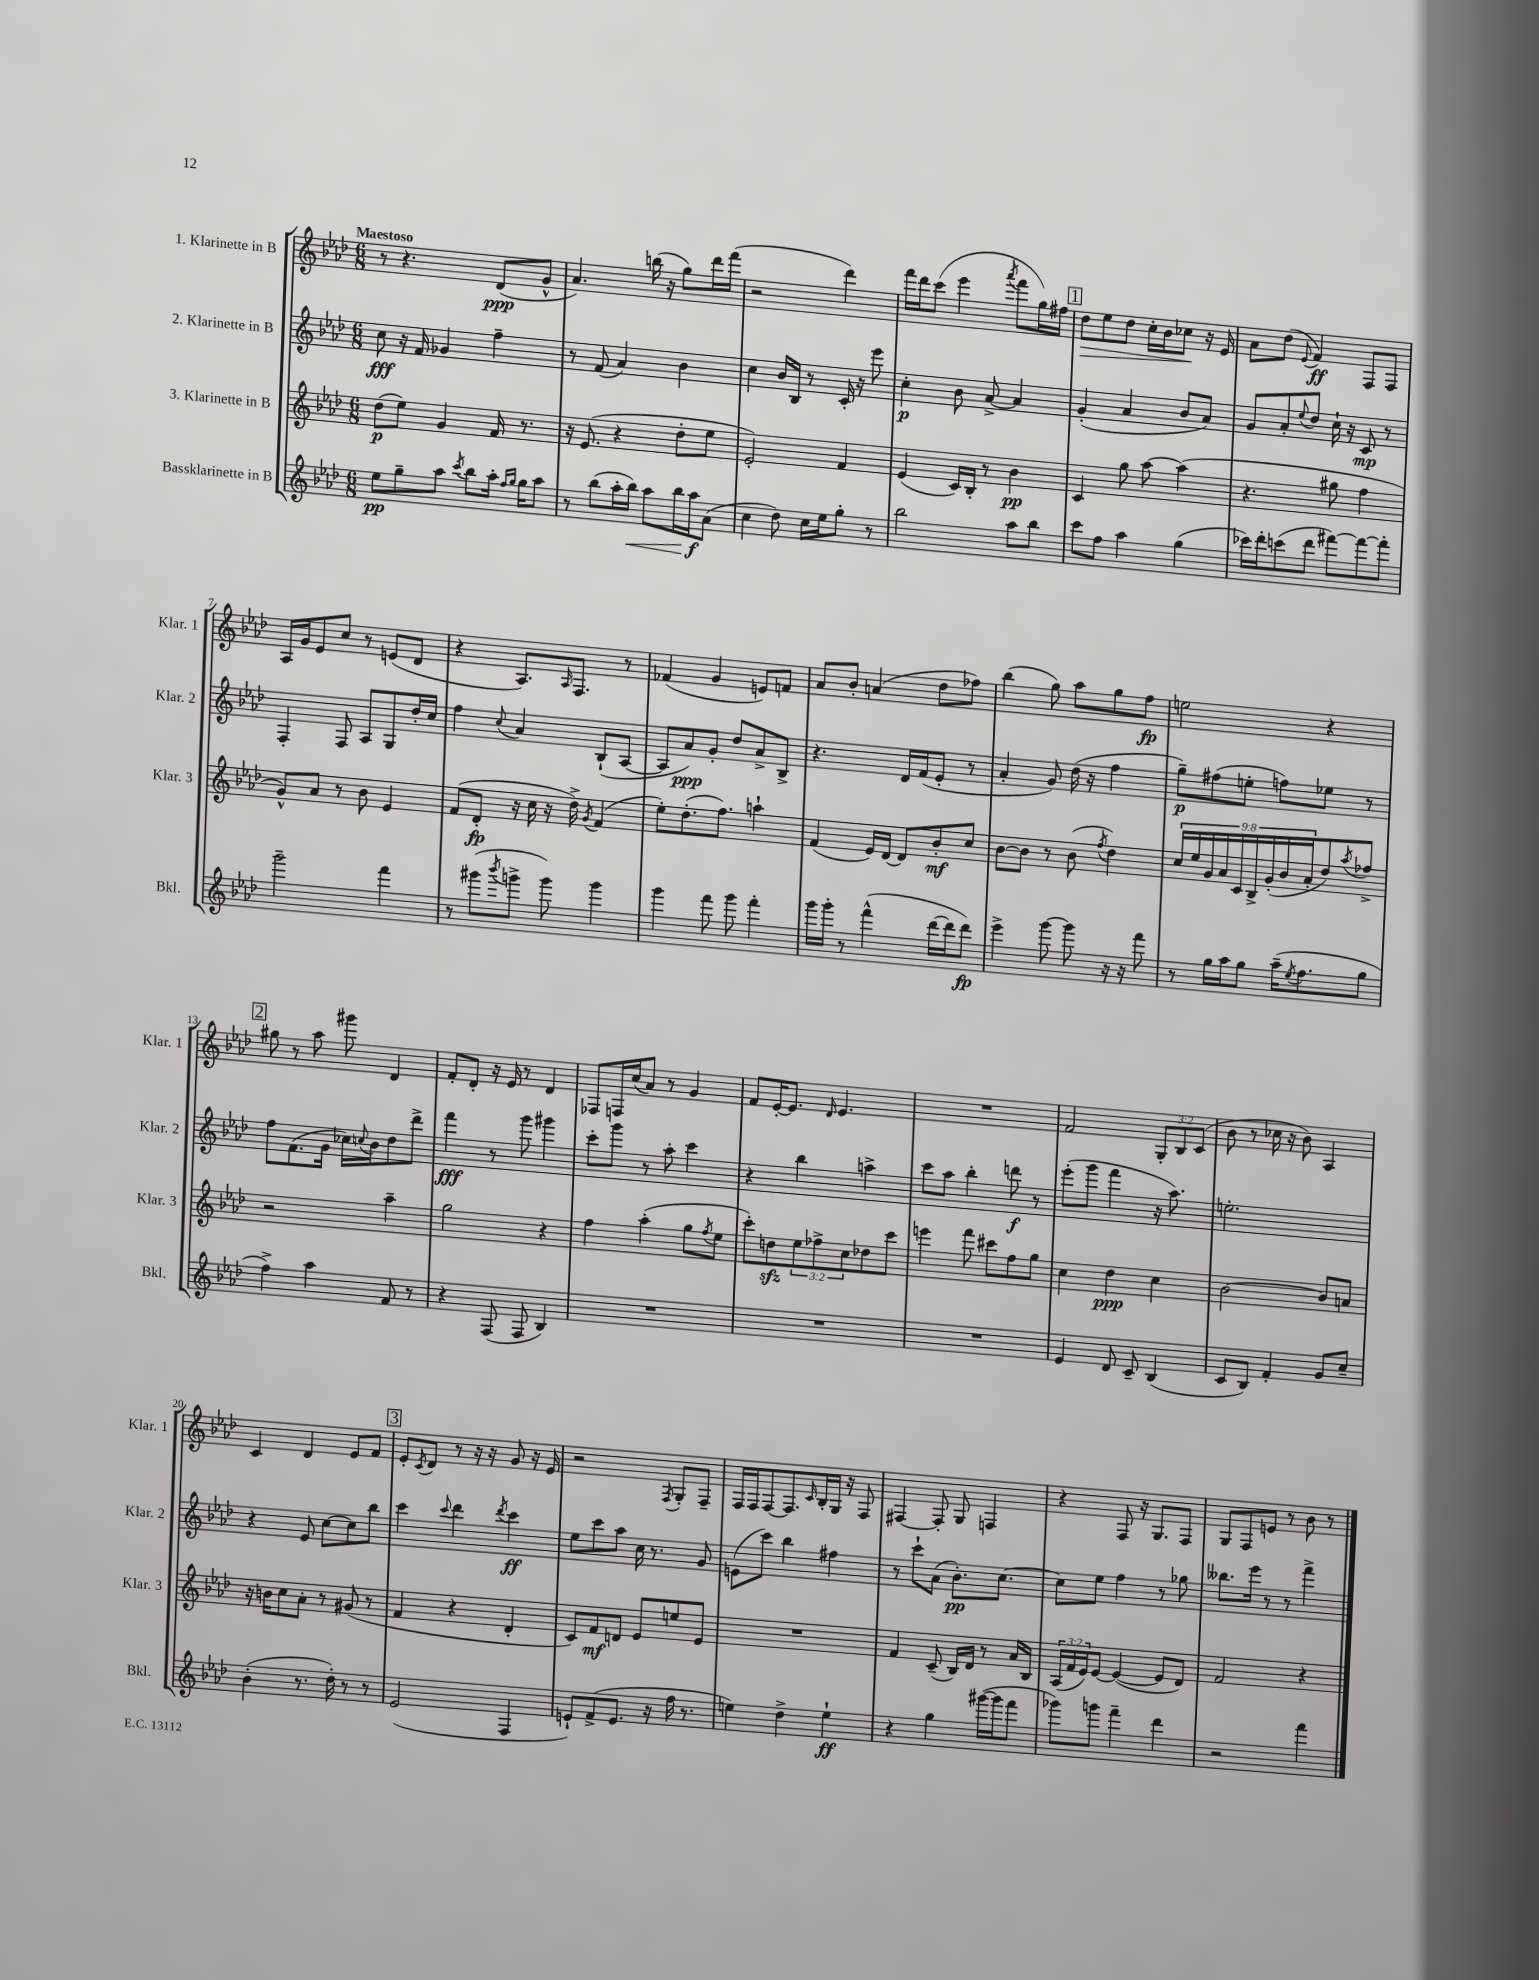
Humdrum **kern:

**kern	**kern	**kern	**kern
*staff4	*staff3	*staff2	*staff1
*clefG2	*clefG2	*clefG2	*clefG2
*k[b-e-a-d-]	*k[b-e-a-d-]	*k[b-e-a-d-]	*k[b-e-a-d-]
*M6/8	*M6/8	*M6/8	*M6/8
8ee-	(8dd-	8cc	8r
8gg~	8ee-)	16r	4.r
.	.	16f	.
8aa-	4g	4g-	.
8qccc	.	.	.
8bb-	.	.	.
16aa-'	16f	4ff~	(8d-
16qqff	.	.	.
16qqgg	.	.	.
16gg	8.r	.	.
8aa-	.	.	8g^^
=	=	=	=
8r	16r	8r	4.a-)
.	(8.e-	.	.
(8bb-	.	(8f	.
16aa-'	4r	4a-)	.
16bb-)	.	.	.
8aa-	.	.	(16bb
.	.	.	16r
16bb-	8dd-'	4b-	8gg)
16aa-	.	.	.
(8a-	8ee-	.	16ddd-
.	.	.	(16fff
=	=	=	=
4cc	2e-')	4cc	2r
8dd-)	.	16b-	.
.	.	16B-	.
16cc	.	8r	.
16ee-	.	.	.
8gg'	4f	16c'	4ddd-)
.	.	16r	.
8r	.	8eee-	.
=	=	=	=
2bb-	(4e-	4cc'	16fff
.	.	.	16ddd-
.	.	.	(8ccc
.	16c)	8b-	4eee-
.	16B-'	.	.
.	8r	[8a-^	.
.	.	.	8qaaa-
8aa-	4b-	4a-]	8fff
8bb-	.	.	16gg)
.	.	.	16ff#
=	=	=	=
8ccc	4c	(4g'	8dd-
8ff	.	.	8ee-
4aa-	8gg	4a-	8dd-
.	[8aa-	.	16cc'
.	.	.	16b-
(4gg	(4aa-]	8b-	8cc-
.	.	8a-)	16r
.	.	.	16e-
=	=	=	=
16ccc-)	4.r	8g	8a-
16ddd-'	.	.	.
(8ccc	.	8a-'	(8dd-
.	.	8qqee-	8qqe-
8ddd-	.	8dd-	4f)
[8fff#)	8gg#	16cc`	.
.	.	16r	.
8fff#_	4ff	8c	8F
8fff#']	.	8r	8F
=	=	=	=
2ggg~	8g^^)	4F'	16A-
.	.	.	16g
.	8a-	.	8e-
.	8r	8F	8cc
.	8b-	8A-	8r
4fff	4e-	8G	(8e
.	.	16dd-'	8d-
.	.	16cc	.
=	=	=	=
8r	(8f	4ff	4r
(8ggg#	8d-'	.	.
8qbbb-	.	8qqcc	.
8ggg^	16r	4a-	8.A-)
.	16cc	.	.
8ggg)	16r	.	.
.	.	.	16qqA-
.	16dd-^)	.	8.F
.	8qg	.	.
4ggg	(4f	(8B-`	.
.	.	[8A-	8r
=	=	=	=
4ggg	8ee-')	8A-]	(4f-
.	(8.dd-'	8a-)	.
8fff	.	8g'	4g
.	8.ff)	.	.
8ggg	.	8dd-	.
4fff'	4aa`	8a-^	8e)
.	.	8B-^	8f
=	=	=	=
16ggg	(4f	4.r	8a-
16ggg'	.	.	.
8r	.	.	8b-'
(4fff^^	16e-)	.	(4a
.	[16d-	.	.
.	8d-]	16d-	.
.	.	(16f	.
[16ddd-	8b-'	8e-'	8dd-
16ddd-]	.	.	.
8ddd-)	8cc	8r	8ff-)
=	=	=	=
4eee-^	[8b-	4a-'	(4bb-
.	8b-]	.	.
[8ggg	8r	8g)	8gg)
8ggg]	(8b-	(16dd-	8aa-
.	.	16r	.
.	8qff	.	.
16r	4dd-)	4ff	8gg
16r	.	.	.
8fff	.	.	8ff
=	=	=	=
8r	18cc	8gg~)	2ee
.	18ee-	.	.
.	18g	.	.
16gg	.	(8ff#	.
.	18a-	.	.
16aa-	.	.	.
.	18c	.	.
8gg	.	8ee'	.
.	18B-^	.	.
.	(18g'	.	.
(16aa-~	.	8ff)	.
.	18b-	.	.
8qee-	.	.	.
8.ff	.	.	.
.	18a-'	.	.
.	8dd-)	8ee-	4r
.	8qaa-	.	.
8gg	8ff-^	8r	.
=	=	=	=
4ff^)	2r	8ff	8gg#
.	.	(8.f	8r
4aa-	.	.	8aa-
.	.	16g	.
.	.	16cc-)	8ggg#
.	.	8qqcc	.
.	.	16b-	.
8f	4aa-~	8dd-	4d-
8r	.	8ddd-^	.
=	=	=	=
4r	2gg	4fff	8f'
.	.	.	8d-'
(8F	.	8r	16r
.	.	.	16e-
8F	.	8ggg	8r
4B-)	4r	4ggg#	4d-
=	=	=	=
2.r	4ff	8ccc'	8F-
.	.	8ggg	16F
.	.	.	(16cc
.	(4aa-'	8r	8a-)
.	.	8aa-'	8r
.	8gg	4ccc	4g
.	8qff	.	.
.	8ee-	.	.
=	=	=	=
2.r	8ccc')	4r	8f
.	8dd	.	[16e-'
.	.	.	8.e-]
.	12ee-	4bb-	.
.	12ff-^	.	.
.	.	.	16qqd-
.	.	.	4.e-
.	12cc	.	.
.	8dd-	4aa^	.
.	8ccc	.	.
=	=	=	=
2.r	4eee	8ccc	2.r
.	.	8aa-	.
.	8fff	4bb-'	.
.	8ccc#	.	.
.	8ff	8ddd	.
.	8gg	8r	.
=	=	=	=
4e-	4cc	(8eee-'	2f
.	.	8ggg	.
8d-	4dd-	4fff	.
8c~	.	.	.
(4B-	4cc	16r	12G'
.	.	8.aa-)	.
.	.	.	12B-
.	.	.	(12c
=	=	=	=
8c	[2b-	2.ee'	8b-
8B-)	.	.	8r
4f'	.	.	16cc-
.	.	.	16r
.	.	.	8b-)
8g	8b-]	.	4A-
8cc~	8a	.	.
=	=	=	=
(4b-'	16r	4r	4c
.	16b	.	.
.	8cc	.	.
8.r	8a-'	8e-	4d-
.	8r	[8cc	.
16dd-')	.	.	.
8r	(8g#	8cc]	8e-
8r	8r	8bb-	8f
=	=	=	=
(2e-	4f	4ccc	8e-'
.	.	.	8qc
.	.	.	8d-
.	.	8qqccc	.
.	4r	4ddd-	8r
.	.	.	16r
.	.	.	16r
.	.	8qddd-	.
4F	4d-'	4ccc	8g
.	.	.	16r
.	.	.	16e-
=	=	=	=
8e`)	8c)	8ee-	2r
(8f^	8f	8ccc	.
8.e	8d	8aa-	.
.	8e-	16cc	.
16r	.	8.r	.
.	.	.	8qF
16ff	8ee	.	8G'
8.r	.	.	.
.	8e-	8g	8F~
=	=	=	=
4ee)	2.r	(8e	16F
.	.	.	16F
.	.	8ccc)	[8F
4dd-^	.	4bb-	8.F]
.	.	.	16qqc
.	.	.	16B-'
4ee`	.	4ff#	16G
.	.	.	16r
.	.	.	8F
=	=	=	=
4r	4f	8r	[4F#
.	.	8ccc`	.
4gg	(8c~	(8a-	8F#']
.	16B-)	8.b-')	8G
.	16d-	.	.
([16ggg#	8r	.	4F
16ggg#]	.	[8.cc	.
8fff	16a-	.	.
.	16B-	.	.
=	=	=	=
8ggg-)	(24A-	8cc]	4r
.	24f	.	.
.	24e-)	.	.
8ggg	[8e-	8ee-	.
4fff~	(4e-_	4ff	8F
.	.	.	16r
.	.	.	8.G
4ddd-	8e-]	8r	.
.	8d-)	8gg-	8F
=	=	=	=
2r	2f	8.bb--	8G
.	.	.	8F
.	.	16eee-	.
.	.	8r	8e
.	.	8r	8r
4fff	4r	4fff^	8b-
.	.	.	8r
==	==	==	==
*-	*-	*-	*-
